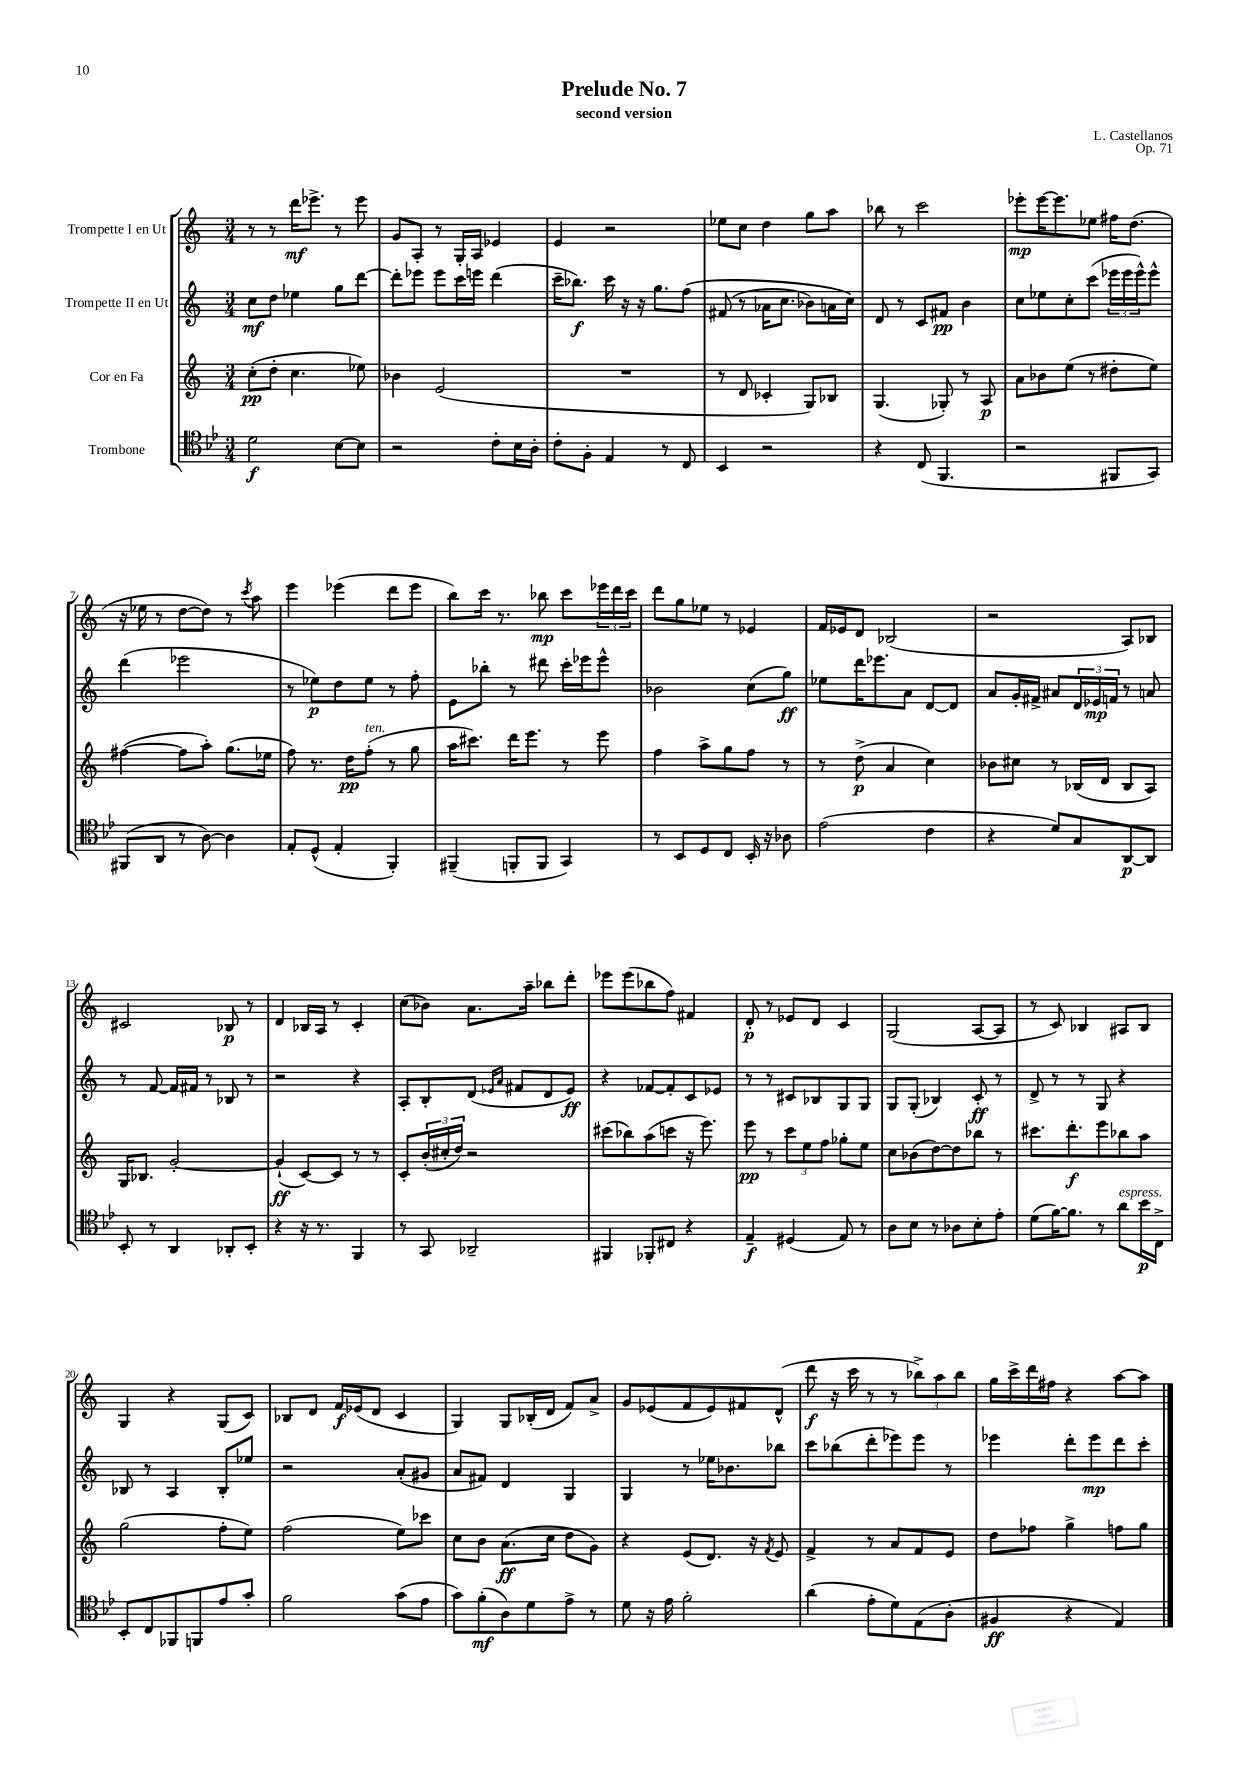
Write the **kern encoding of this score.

**kern	**dynam	**kern	**dynam	**kern	**dynam	**kern	**dynam
*part4	*part4	*part3	*part3	*part2	*part2	*part1	*part1
*staff4	*staff4	*staff3	*staff3	*staff2	*staff2	*staff1	*staff1
*I"Trombone	*	*I"Cor en Fa	*	*I"Trompette II en Ut	*	*I"Trompette I en Ut	*
*clefC4	*	*clefG2	*	*clefG2	*	*clefG2	*
*k[b-e-]	*	*k[]	*	*k[]	*	*k[]	*
*M3/4	*	*M3/4	*	*M3/4	*	*M3/4	*
=1	=1	=1	=1	=1	=1	=1	=1
2d\	f	(8cc'\L	pp	8cc\L	mf	8r	.
.	.	8dd'\J	.	8dd\J	.	8r	.
.	.	4.cc\	.	4ee-X\	.	16ddd\KL	mf
.	.	.	.	.	.	8.eee-X^\J	.
[8B-\L	.	.	.	8gg\L	.	8r	.
8B-\J]	.	8ee-X\)	.	[8ddd\J	.	8eee-\	.
=2	=2	=2	=2	=2	=2	=2	=2
2r	.	4b-X\	.	8ddd'\L]	.	8g/L	.
.	.	.	.	8eee-X\J	.	8A'/J	.
.	.	(2e/	.	8eee-\L	.	8r	.
.	.	.	.	16ccc\L	.	16G'/LL	.
.	.	.	.	16eeen\JJ	.	16A/JJ	.
8c'\L	.	.	.	(4ddd\	.	4e-X/	.
16B-\L	.	.	.	.	.	.	.
16A'\JJ	.	.	.	.	.	.	.
=3	=3	=3	=3	=3	=3	=3	=3
8c'\L	.	2.r	.	16ccc~\KL	.	4e/	.
.	.	.	.	8.bb-X\J)	f	.	.
8F'\J	.	.	.	.	.	.	.
4E-/	.	.	.	16ccc\	.	2r	.
.	.	.	.	16r	.	.	.
.	.	.	.	16r	.	.	.
.	.	.	.	8.gg\L	.	.	.
8r	.	.	.	.	.	.	.
8C/	.	.	.	(8ff\J	.	.	.
=4	=4	=4	=4	=4	=4	=4	=4
4BB-/	.	8r	.	(8f#X/	.	8ee-X\L	.
.	.	8d/	.	8r	.	8cc\J	.
2r	.	4c-X'/	.	16a-X\KL	.	4dd\	.
.	.	.	.	8.cc\J	.	.	.
.	.	8G/L)	.	8b-X\L)	.	8gg\L	.
.	.	8B-X/J	.	16an\L	.	8aa\J	.
.	.	.	.	16cc\JJ)	.	.	.
=5	=5	=5	=5	=5	=5	=5	=5
4r	.	(4.G/	.	8d/	.	8bb-X\	.
.	.	.	.	8r	.	8r	.
(8C/	.	.	.	8c/L	.	2ccc\	.
4.FF/	.	8G-X'/)	.	8f#X/J	pp	.	.
.	.	8r	.	4b\	.	.	.
.	.	8A/	p	.	.	.	.
=6	=6	=6	=6	=6	=6	=6	=6
2r	.	8a\L	.	8cc\L	.	8eee-X'\L	mp
.	.	8b-X\	.	8ee-X\	.	[16eee-\K	.
.	.	.	.	.	.	8.eee-\]	.
.	.	(8ee\J	.	8cc'\	.	.	.
.	.	8r	.	(8ccc\J	.	8ee-X\J	.
8FF#X/L	.	8dd#X'\L	.	24eee-X\LL	.	16ff#X\KL	.
.	.	.	.	24eee-\	.	.	.
.	.	.	.	.	.	(8.dd\J	.
.	.	.	.	24eee-^^\J)	.	.	.
8GG/J)	.	8ee\J)	.	8eee-^^\J	.	.	.
!!LO:LB:g=z
=7	=7	=7	=7	=7	=7	=7	=7
(8FF#X/L	.	([4ff#X\	.	(4ddd\	.	16r	.
.	.	.	.	.	.	16ee-X\	.
8AA/J	.	.	.	.	.	8r	.
8r	.	8ff#\L]	.	2eee-X\	.	[8dd\L	.
[8A\)	.	8aa'\J)	.	.	.	8dd\J])	.
4A\]	.	(8.gg\L	.	.	.	8r	.
.	.	.	.	.	.	8qccc/	.
.	.	.	.	.	.	8aa\	.
.	.	16ee-X\Jk	.	.	.	.	.
=8	=8	=8	=8	=8	=8	=8	=8
8E-'/L	.	8ff\)	.	8r	.	4eee\	.
(8D^^/J	.	8.r	.	8ee-X\L)	p	.	.
4E-'/	.	.	.	8dd\	.	(4eee-X\	.
.	.	16dd\KL	pp	.	.	.	.
!	!	!LO:TX:a:i:t=ten.	!	!	!	!	!
.	.	(8ff'\J	.	8ee-\J	.	.	.
4FF'/)	.	8r	.	8r	.	8ddd\L	.
.	.	8gg\	.	8ff'\	.	8eee-\J	.
=9	=9	=9	=9	=9	=9	=9	=9
(4FF#X~/	.	16aa\KL	.	8e\L	.	8bb\L)	.
.	.	8.ccc#X\J)	.	.	.	.	.
.	.	.	.	8bb-X'\J	.	16ccc\Jk	.
.	.	.	.	.	.	8.r	.
8FFn'/L	.	16ddd\KL	.	8r	.	.	.
.	.	8.eee\J	.	.	.	.	.
8FF/J	.	.	.	8ddd#X\	.	8bb-X\	mp
4GG/)	.	8r	.	16ccc'\LL	.	8ccc\L	.
.	.	.	.	16eee-X\J	.	.	.
.	.	8eee\	.	8eee-^^\J	.	24eee-X\L	.
.	.	.	.	.	.	24ddd\	.
.	.	.	.	.	.	24ccc\JJ	.
=10	=10	=10	=10	=10	=10	=10	=10
8r	.	4ff\	.	2b-X\	.	8ddd\L	.
8BB-/L	.	.	.	.	.	8gg\	.
8D/	.	8aa^\L	.	.	.	8ee-X\J	.
8C/J	.	8gg\	.	.	.	8r	.
16BB-'/	.	8ff\J	.	(8cc\L	.	4e-X/	.
16r	.	.	.	.	.	.	.
8A-X\	.	8r	.	8gg\J)	ff	.	.
=11	=11	=11	=11	=11	=11	=11	=11
(2e-\	.	8r	.	8ee-X\L	.	16f/LL	.
.	.	.	.	.	.	16e-X/J	.
.	.	(8dd^\	p	16ddd\K	.	8d/J	.
.	.	.	.	8.eee-X\	.	.	.
.	.	4a/	.	.	.	(2B-X/	.
.	.	.	.	8a\J	.	.	.
4c\	.	4cc\)	.	[8d/L	.	.	.
.	.	.	.	8d/J]	.	.	.
=12	=12	=12	=12	=12	=12	=12	=12
4r	.	8b-X\L	.	8a/L	.	2r	.
.	.	8cc#X\J	.	16g'/L	.	.	.
.	.	.	.	16f#X^/JJ	.	.	.
8d/L)	.	8r	.	8a#X/L	.	.	.
8G/	.	(16B-X/LL	.	24d/L	.	.	.
.	.	.	.	24e-X/	mp	.	.
.	.	16d/JJ	.	.	.	.	.
.	.	.	.	24fn/JJ	.	.	.
[8AA/	p	8B-/L	.	8r	.	8A/L)	.
8AA/J]	.	8A/J)	.	8an/	.	8B-X/J	.
!!LO:LB:g=z
=13	=13	=13	=13	=13	=13	=13	=13
8BB-'/	.	16G/KL	.	8r	.	2c#X/	.
.	.	8.B-X/J	.	.	.	.	.
8r	.	.	.	[8f/	.	.	.
4AA/	.	[2g'/	.	16f/LL]	.	.	.
.	.	.	.	16f#X/JJ	.	.	.
.	.	.	.	8r	.	.	.
8AA-X'/L	.	.	.	8B-X/	.	8B-X/	p
8BB-'/J	.	.	.	8r	.	8r	.
=14	=14	=14	=14	=14	=14	=14	=14
4r	.	(4g`/]	ff	2r	.	4d/	.
16r	.	[8c/L)	.	.	.	16B-X/LL	.
8.r	.	.	.	.	.	16A/JJ	.
.	.	8c/J]	.	.	.	8r	.
4FF/	.	8r	.	4r	.	4c'/	.
.	.	8r	.	.	.	.	.
=15	=15	=15	=15	=15	=15	=15	=15
8r	.	8c'/L	.	8A'/L	.	(8cc\L	.
8GG/	.	(24b'/L	.	8B'/	.	8b-X\J)	.
.	.	24cc#X'/	.	.	.	.	.
.	.	24dd/JJ)	.	.	.	.	.
2AA-X~/	.	2r	.	(8d/J	.	8.a\L	.
.	.	.	.	16qqe-X/LL	.	.	.
.	.	.	.	16qqa/JJ	.	.	.
.	.	.	.	8f#X/L	.	.	.
.	.	.	.	.	.	16aa~\Jk	.
.	.	.	.	8d/	.	8bb-X\L	.
.	.	.	.	8e-/J)	ff	8ddd'\J	.
=16	=16	=16	=16	=16	=16	=16	=16
4FF#X/	.	(8ccc#X\L	.	4r	.	8eee-X\L	.
.	.	8bb-X\)	.	.	.	(8eee-\	.
8FF-X'/L	.	(8aa\	.	[8f-X/L	.	8bb-X\	.
8C#X/J	.	8cccn\J	.	8f-'/]	.	8ff\J)	.
4r	.	16r	.	8c/	.	4f#X/	.
.	.	8.eee\)	.	.	.	.	.
.	.	.	.	8e-X/J	.	.	.
=17	=17	=17	=17	=17	=17	=17	=17
4E-~/	f	8eee\	pp	8r	.	8d'/	p
.	.	8r	.	8r	.	8r	.
(4D#X/	.	12ccc\L	.	8c#X/L	.	8e-X/L	.
.	.	12ee\	.	.	.	.	.
.	.	.	.	8B-X/	.	8d/J	.
.	.	12ff\J	.	.	.	.	.
8E-/)	.	8gg-X'\L	.	8G/	.	4c/	.
8r	.	8ee\J	.	8G/J	.	.	.
=18	=18	=18	=18	=18	=18	=18	=18
8A\L	.	8cc\L	.	8G/L	.	(2G/	.
8B-\J	.	(8b-X\	.	(8G'/J	.	.	.
8r	.	[8dd\)	.	4B-X/)	.	.	.
8A-X\L	.	8dd\]	.	.	.	.	.
8B-'\	.	8bb-X\J	.	8c'/	ff	[8A/L	.
8e-'\J	.	8r	.	8r	.	8A/J]	.
=19	=19	=19	=19	=19	=19	=19	=19
(8d\L	.	8.ccc#X\L	.	8d^/	.	8r	.
[16f\K)	.	.	.	8r	.	8c/)	.
8.f\J]	.	8.ddd'\	f	.	.	.	.
.	.	.	.	8r	.	4B-X/	.
8r	.	8eee\	.	8G/	.	.	.
!LO:TX:a:i:t=espress.	!	!	!	!	!	!	!
8a\L	.	8bb-X\	.	4r	.	8A#X/L	.
16b-\L	p	8aa\J	.	.	.	8B-/J	.
16C^\JJ	.	.	.	.	.	.	.
!!LO:LB:g=z
=20	=20	=20	=20	=20	=20	=20	=20
8BB-'/L	.	(2gg\	.	8B-X/	.	4G/	.
8C/	.	.	.	8r	.	.	.
8FF-X/	.	.	.	4A/	.	4r	.
8FFn/	.	.	.	.	.	.	.
8e-/	.	8ff'\L	.	8B-'/L	.	(8G/L	.
8g'/J	.	8ee\J)	.	8ee-X/J	.	8c/J)	.
=21	=21	=21	=21	=21	=21	=21	=21
2f\	.	(2ff\	.	2r	.	8B-X/L	.
.	.	.	.	.	.	8d/J	.
.	.	.	.	.	.	16f/LL	f
.	.	.	.	.	.	(16e-X/J	.
.	.	.	.	.	.	8d/J	.
(8g\L	.	8ee\L)	.	(8a'/L	.	4c/	.
8e-\J	.	8ccc-X\J	.	8g#X/J	.	.	.
=22	=22	=22	=22	=22	=22	=22	=22
8g\L)	.	8cc\L	.	8a/L	.	4G/)	.
(8f'\	mf	8b\J	.	8f#X/J)	.	.	.
8A\)	.	(8.a\L	ff	4d/	.	8G/L	.
8d\	.	.	.	.	.	(16B-X'/L	.
.	.	16cc\Jk	.	.	.	16d/JJ	.
8e-^\J	.	8dd\L	.	4G/	.	8f/L)	.
8r	.	8g\J)	.	.	.	8a^/J	.
=23	=23	=23	=23	=23	=23	=23	=23
8d\	.	4r	.	4G/	.	8g/L	.
16r	.	.	.	.	.	(8e-X/	.
16e-\	.	.	.	.	.	.	.
2f'\	.	(8e/L	.	8r	.	8f/	.
.	.	8.d/J)	.	16ee-X\KL	.	8e-/)	.
.	.	.	.	8.b-X\	.	.	.
.	.	.	.	.	.	8f#X/	.
.	.	16r	.	.	.	.	.
.	.	8qf/	.	.	.	.	.
.	.	8e/	.	8bb-X\J	.	(8d^^/J	.
=24	=24	=24	=24	=24	=24	=24	=24
(4a\	.	4f^/	.	8ccc\L	.	8ddd\	f
.	.	.	.	(8bb-X\	.	16r	.
.	.	.	.	.	.	16ccc\	.
8e-'\L	.	8r	.	8ddd'\	.	8r	.
8d\)	.	8a/L	.	8eee-X\)	.	8r	.
(8E-\	.	8f/	.	8eee-\J	.	12bb-X^\L)	.
.	.	.	.	.	.	12aa\	.
8A'\J	.	8e/J	.	8r	.	.	.
.	.	.	.	.	.	12bb-\J	.
=25	=25	=25	=25	=25	=25	=25	=25
4F#X/	ff	8dd\L	.	4eee-X\	.	16gg\LL	.
.	.	.	.	.	.	16ccc^\	.
.	.	8ff-X\J	.	.	.	16ddd\	.
.	.	.	.	.	.	16ff#X\JJ	.
4r	.	4gg^\	.	8ddd'\L	.	4r	.
.	.	.	.	8eee-\	mp	.	.
4E-/)	.	8ffn\L	.	8ddd\	.	[8aa\L	.
.	.	8gg\J	.	8ccc'\J	.	8aa\J]	.
==	==	==	==	==	==	==	==
*-	*-	*-	*-	*-	*-	*-	*-
